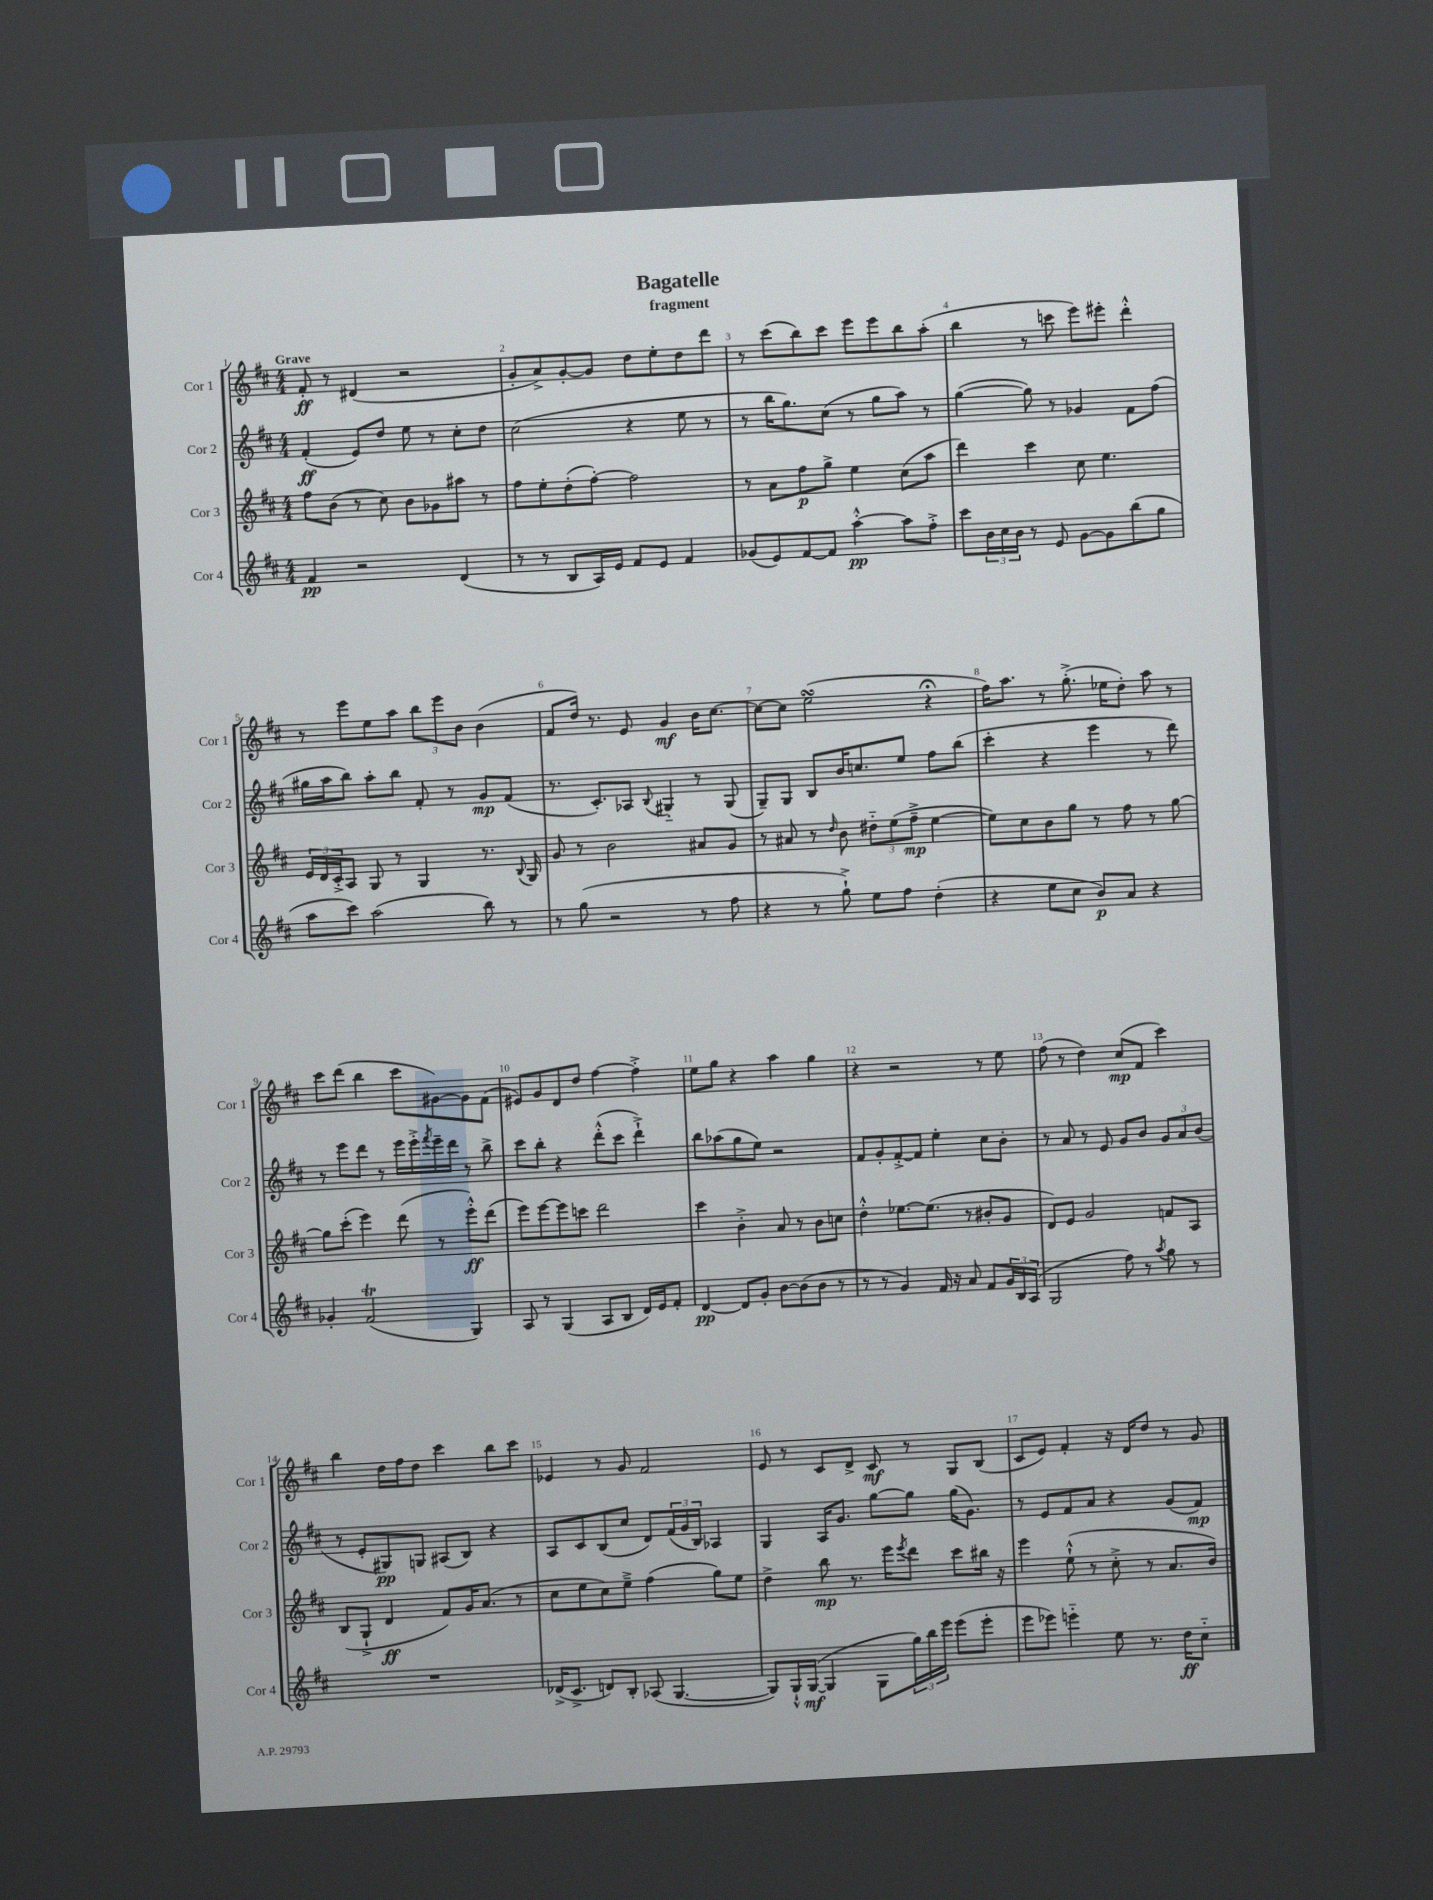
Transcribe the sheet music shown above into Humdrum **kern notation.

**kern	**dynam	**kern	**dynam	**kern	**dynam	**kern	**dynam
*part4	*part4	*part3	*part3	*part2	*part2	*part1	*part1
*staff4	*staff4	*staff3	*staff3	*staff2	*staff2	*staff1	*staff1
*I"Cor 4	*	*I"Cor 3	*	*I"Cor 2	*	*I"Cor 1	*
*I'Cor 4	*	*I'Cor 3	*	*I'Cor 2	*	*I'Cor 1	*
*clefG2	*	*clefG2	*	*clefG2	*	*clefG2	*
*k[f#c#]	*	*k[f#c#]	*	*k[f#c#]	*	*k[f#c#]	*
*M4/4	*	*M4/4	*	*M4/4	*	*M4/4	*
=1	=1	=1	=1	=1	=1	=1	=1
!	!	!	!	!	!	!LO:TX:a:B:t=Grave	!
4f#/	pp	8ff#\L	.	(4f#'/	ff	8f#'/	ff
.	.	(8b\J	.	.	.	8r	.
2r	.	8r	.	8e/L)	.	(4d#X/	.
.	.	8cc#\)	.	8dd/J	.	.	.
.	.	8b\L	.	8ee\	.	2r	.
.	.	8g-X\	.	8r	.	.	.
(4d/	.	8aa#X\J	.	8cc#'\L	.	.	.
.	.	8r	.	8dd\J	.	.	.
=2	=2	=2	=2	=2	=2	=2	=2
8r	.	8ff#\L	.	(2cc#\	.	8g'/L	.
8r	.	8ee'\	.	.	.	8a^/)	.
8B/L	.	(8dd'\	.	.	.	[8g'/	.
16A/L)	.	[8ff#'\J)	.	.	.	8g/J]	.
16e/JJ	.	.	.	.	.	.	.
8f#/L	.	2ff#\]	.	4r	.	8dd\L	.
8e/J	.	.	.	.	.	8ee'\	.
4f#/	.	.	.	8ee\	.	8dd\	.
.	.	.	.	8r	.	8ddd\J	.
=3	=3	=3	=3	=3	=3	=3	=3
(8g-X/L	.	8r	.	8r	.	8r	.
8e/)	.	8a\L	.	16bb\KL	.	(8ccc#\L	.
.	.	.	.	8.gg\)	.	.	.
[8f#/	.	8ff#\	p	.	.	8bb\)	.
8f#/J]	.	8gg^\J	.	(8cc#\J	.	8ccc#\J	.
[4aa'^^\	pp	4ee\	.	8r	.	8eee\L	.
.	.	.	.	8gg\L	.	8eee\	.
8aa\L]	.	(8cc#\L	.	8aa\J)	.	8bb\	.
8ff#'^\J	.	8aa\J	.	8r	.	(8aa'\J	.
=4	=4	=4	=4	=4	=4	=4	=4
8ccc#\L	.	4ddd\)	.	([4gg\	.	4bb\	.
24b\L	.	.	.	.	.	.	.
24cc#\	.	.	.	.	.	.	.
24b\JJ	.	.	.	.	.	.	.
8r	.	4ccc#\	.	8gg\])	.	8r	.
8e/	.	.	.	8r	.	8cccn\	.
[8g\L	.	8cc#\	.	4g-X/	.	8eee\L)	.
8g\]	.	4.ee\	.	.	.	8eee#X'\J	.
(8bb\	.	.	.	8f#\L	.	4ddd'^^\	.
8gg\J	.	.	.	(8ff#\J	.	.	.
!!LO:LB:g=z
=5	=5	=5	=5	=5	=5	=5	=5
8aa\L	.	24e/LL	.	16gg#X\LL	.	8r	.
.	.	24d/	.	.	.	.	.
.	.	.	.	16aa\J	.	.	.
.	.	24c#'^/J	.	.	.	.	.
8ccc#\J)	.	8A/J	.	8bb\J)	.	8eee\L	.
(2aa\	.	8G/	.	8aa'\L	.	8ee\	.
.	.	8r	.	8bb\J	.	8aa\J	.
.	.	4G/	.	8f#'/	.	12bb\L	.
.	.	.	.	.	.	12eee\	.
.	.	.	.	8r	.	.	.
.	.	.	.	.	.	12b\J	.
8bb\)	.	8.r	.	8g/L	mp	(4b\	.
8r	.	.	.	(8f#/J	.	.	.
.	.	8qqB/	.	.	.	.	.
.	.	16G/	.	.	.	.	.
=6	=6	=6	=6	=6	=6	=6	=6
8r	.	8g/	.	8.r	.	8f#/L	.
(8gg\	.	8r	.	.	.	16dd/Jk)	.
.	.	.	.	8.c#'/L)	.	8.r	.
2r	.	2b\	.	.	.	.	.
.	.	.	.	8A-X/J	.	8e/	.
.	.	.	.	8qqB/	.	.	.
.	.	.	.	4G#X/	.	4g/	mf
8r	.	8a#X/L	.	8r	.	16b\KL	.
.	.	.	.	.	.	[8.cc#\J	.
8ff#\	.	8g/J	.	(8G#/	.	.	.
=7	=7	=7	=7	=7	=7	=7	=7
4r	.	8r	.	8G~/L)	.	8cc#\L_	.
.	.	8a#X/	.	8G/J	.	8cc#\J]	.
8r	.	8r	.	8B/L	.	(2eesSSS\	.
.	.	16qqdd/	.	.	.	.	.
8gg`^\)	.	8b\	.	16b/K	.	.	.
.	.	.	.	8.ccn/	.	.	.
8ee\L	.	12dd#X\L	.	.	.	.	.
.	.	(12ee\	.	.	.	.	.
8ff#\J	.	.	.	8ee/J	.	.	.
.	.	12ff#~^\J	mp	.	.	.	.
(4dd'\	.	[4ee\	.	8ff#\L	.	4r;<	.
.	.	.	.	(8bb\J	.	.	.
=8	=8	=8	=8	=8	=8	=8	=8
4r	.	8ee\L])	.	4ccc#'\	.	16ff#\KL)	.
.	.	.	.	.	.	8.aa\J	.
.	.	8cc#\	.	.	.	.	.
8ee\L	.	8b\	.	4r	.	8r	.
8cc#\J	.	8gg\J	.	.	.	(8.gg'^\	.
8b/L)	p	8r	.	4eee\	.	.	.
.	.	.	.	.	.	16ee-X\KL	.
8a/J	.	8ff#\	.	.	.	8dd'\J)	.
4r	.	8r	.	8r	.	8aa\	.
.	.	[8gg\	.	8ddd\)	.	8r	.
!!LO:LB:g=z
=9	=9	=9	=9	=9	=9	=9	=9
4g-X'/	.	8gg\L]	.	8r	.	8ccc#\L	.
.	.	(8ccc#'\J	.	8eee\L	.	(8ddd\J	.
(2f#t/	.	4eee\)	.	8ddd\J	.	4bb\	.
.	.	.	.	8r	.	.	.
.	.	(8ddd\	.	16eee\LL	.	8ccc#\L	.
.	.	.	.	16eee'^\	.	.	.
.	.	.	.	8qfff#/	.	.	.
.	.	8r	.	16eee~\	.	[8g#X\)	.
.	.	.	.	16ddd\JJ	.	.	.
4G/)	.	8eee'^^\L)	ff	8r	.	8g#\]	.
.	.	(8ddd\J	.	8bb^\	.	(8f#\J	.
=10	=10	=10	=10	=10	=10	=10	=10
8A/	.	8eee\L)	.	8ccc#\L	.	8e#X/L)	.
8r	.	[8eee\	.	8bb'\J	.	8g/	.
(4G/	.	8eee\]	.	4r	.	8d/	.
.	.	8cccn\J	.	.	.	8dd/J	.
8A/L	.	2ddd\	.	(8ddd'^^\L	.	[4ff#\	.
8B/J	.	.	.	8ccc#\J	.	.	.
16d/LL)	.	.	.	4ddd`^\)	.	4ff#'^\]	.
16e/J	.	.	.	.	.	.	.
8f#'/J	.	.	.	.	.	.	.
=11	=11	=11	=11	=11	=11	=11	=11
[4d/	pp	4ccc#\	.	8bb\L	.	8ee\L	.
.	.	.	.	(8aa-X\	.	8gg\J	.
8d/L]	.	4b'^\	.	8gg\	.	4r	.
8g'/J	.	.	.	8ee\J)	.	.	.
[8b\L	.	8a/	.	2r	.	4aa\	.
(8b\]	.	8r	.	.	.	.	.
8b\J	.	8b\L	.	.	.	4gg\	.
8r	.	8ccn\J	.	.	.	.	.
=12	=12	=12	=12	=12	=12	=12	=12
8r	.	4dd'^^\	.	8f#/L	.	4r	.
8r	.	.	.	8g'/	.	.	.
4g/)	.	[8.ee-X\L	.	[8f#'^/	.	2r	.
.	.	.	.	8f#/J]	.	.	.
.	.	(8.ee-\J]	.	.	.	.	.
16f#/	.	.	.	4ee'\	.	.	.
16r	.	.	.	.	.	.	.
8a/	.	8r	.	.	.	.	.
8f#/L	.	8b#X'/L	.	8cc#\L	.	8r	.
24g/L	.	8g/J	.	8b'\J	.	8ee\	.
24B/	.	.	.	.	.	.	.
(24A/JJ	.	.	.	.	.	.	.
=13	=13	=13	=13	=13	=13	=13	=13
2G/	.	8d/L)	.	8r	.	(8ff#\	.
.	.	8e/J	.	8a/	.	8r	.
.	.	2g/	.	8r	.	4dd\)	.
.	.	.	.	8e/	.	.	.
8ff#\)	.	.	.	8g/L	.	(8cc#/L	mp
8r	.	.	.	8b/J	.	8f#/J	.
8qaa/	.	.	.	.	.	.	.
8gg\	.	8fn/L	.	12g/L	.	4ccc#\)	.
.	.	.	.	12a/	.	.	.
8r	.	8A/J	.	.	.	.	.
.	.	.	.	(12b/J	.	.	.
!!LO:LB:g=z
=14	=14	=14	=14	=14	=14	=14	=14
1r	.	(8B/L	.	8r	.	4bb\	.
.	.	8G`^/J	.	8e'/L	.	.	.
.	.	4d/	ff	8G#X/)	pp	16dd\LL	.
.	.	.	.	.	.	16ff#\J	.
.	.	.	.	8Gn/J	.	8dd\J	.
.	.	8f#/L)	.	(8A#X/L	.	4ccc#\	.
.	.	16g/K	.	8B/J)	.	.	.
.	.	(8.a/J	.	.	.	.	.
.	.	.	.	4r	.	8bb\L	.
.	.	8r	.	.	.	8ccc#\J	.
=15	=15	=15	=15	=15	=15	=15	=15
(16d-X^/KL	.	8cc#\L	.	8A/L	.	4e-X/	.
8.c#^/J	.	.	.	.	.	.	.
.	.	8ee\	.	8c#/	.	.	.
8dn/L)	.	8cc#\)	.	(8B/	.	8r	.
8B'/J	.	8ee~^\J	.	8cc#/J	.	8g/	.
(8A-X/	.	(4ff#\	.	8d/L)	.	2f#/	.
[4.G/	.	.	.	(24f#/L	.	.	.
.	.	.	.	24g/	.	.	.
.	.	.	.	24B/JJ)	.	.	.
.	.	8gg\L)	.	4A-X/	.	.	.
.	.	8ee\J	.	.	.	.	.
=16	=16	=16	=16	=16	=16	=16	=16
8G/L])	.	4dd^\	.	4G/	.	8e/	.
16G`^^/L	.	.	.	.	.	8r	.
([16G/JJ	mf	.	.	.	.	.	.
4G/]	.	8bb\	mp	16A/KL	.	8c#/L	.
.	.	.	.	8.g/J	.	.	.
.	.	8.r	.	.	.	8d^/J	.
8G\L	.	.	.	[8gg\L	.	8c#/	mf
.	.	16eee\KL	.	.	.	.	.
.	.	8qeee/	.	.	.	.	.
24gg\L)	.	8ddd\J	.	8gg\J]	.	8r	.
24bb\	.	.	.	.	.	.	.
24eee\JJ	.	.	.	.	.	.	.
(8eee\L	.	8ccc#\L	.	(16gg\KL	.	8G/L	.
.	.	.	.	8.g\J)	.	.	.
8eee'\J	.	16bb#X\Jk	.	.	.	(8B/J	.
.	.	16r	.	.	.	.	.
=17	=17	=17	=17	=17	=17	=17	=17
8eee\L	.	4eee\	.	8r	.	8c#/L	.
8eee-X\J)	.	.	.	8e/L	.	8e/J)	.
4eeen\	.	(8ee`^^\	.	8f#/	.	4f#'/	.
.	.	8r	.	8a/J	.	.	.
8ee\	.	8cc#'^\	.	4r	.	16r	.
.	.	.	.	.	.	16d/KL	.
8.r	.	8r	.	.	.	8dd/J	.
.	.	8.a/L	.	(8g/L	.	8r	.
16dd\KL	ff	.	.	.	.	.	.
8cc#\J	.	.	.	8f#/J)	mp	8g/	.
.	.	16b/Jk)	.	.	.	.	.
==	==	==	==	==	==	==	==
*-	*-	*-	*-	*-	*-	*-	*-
